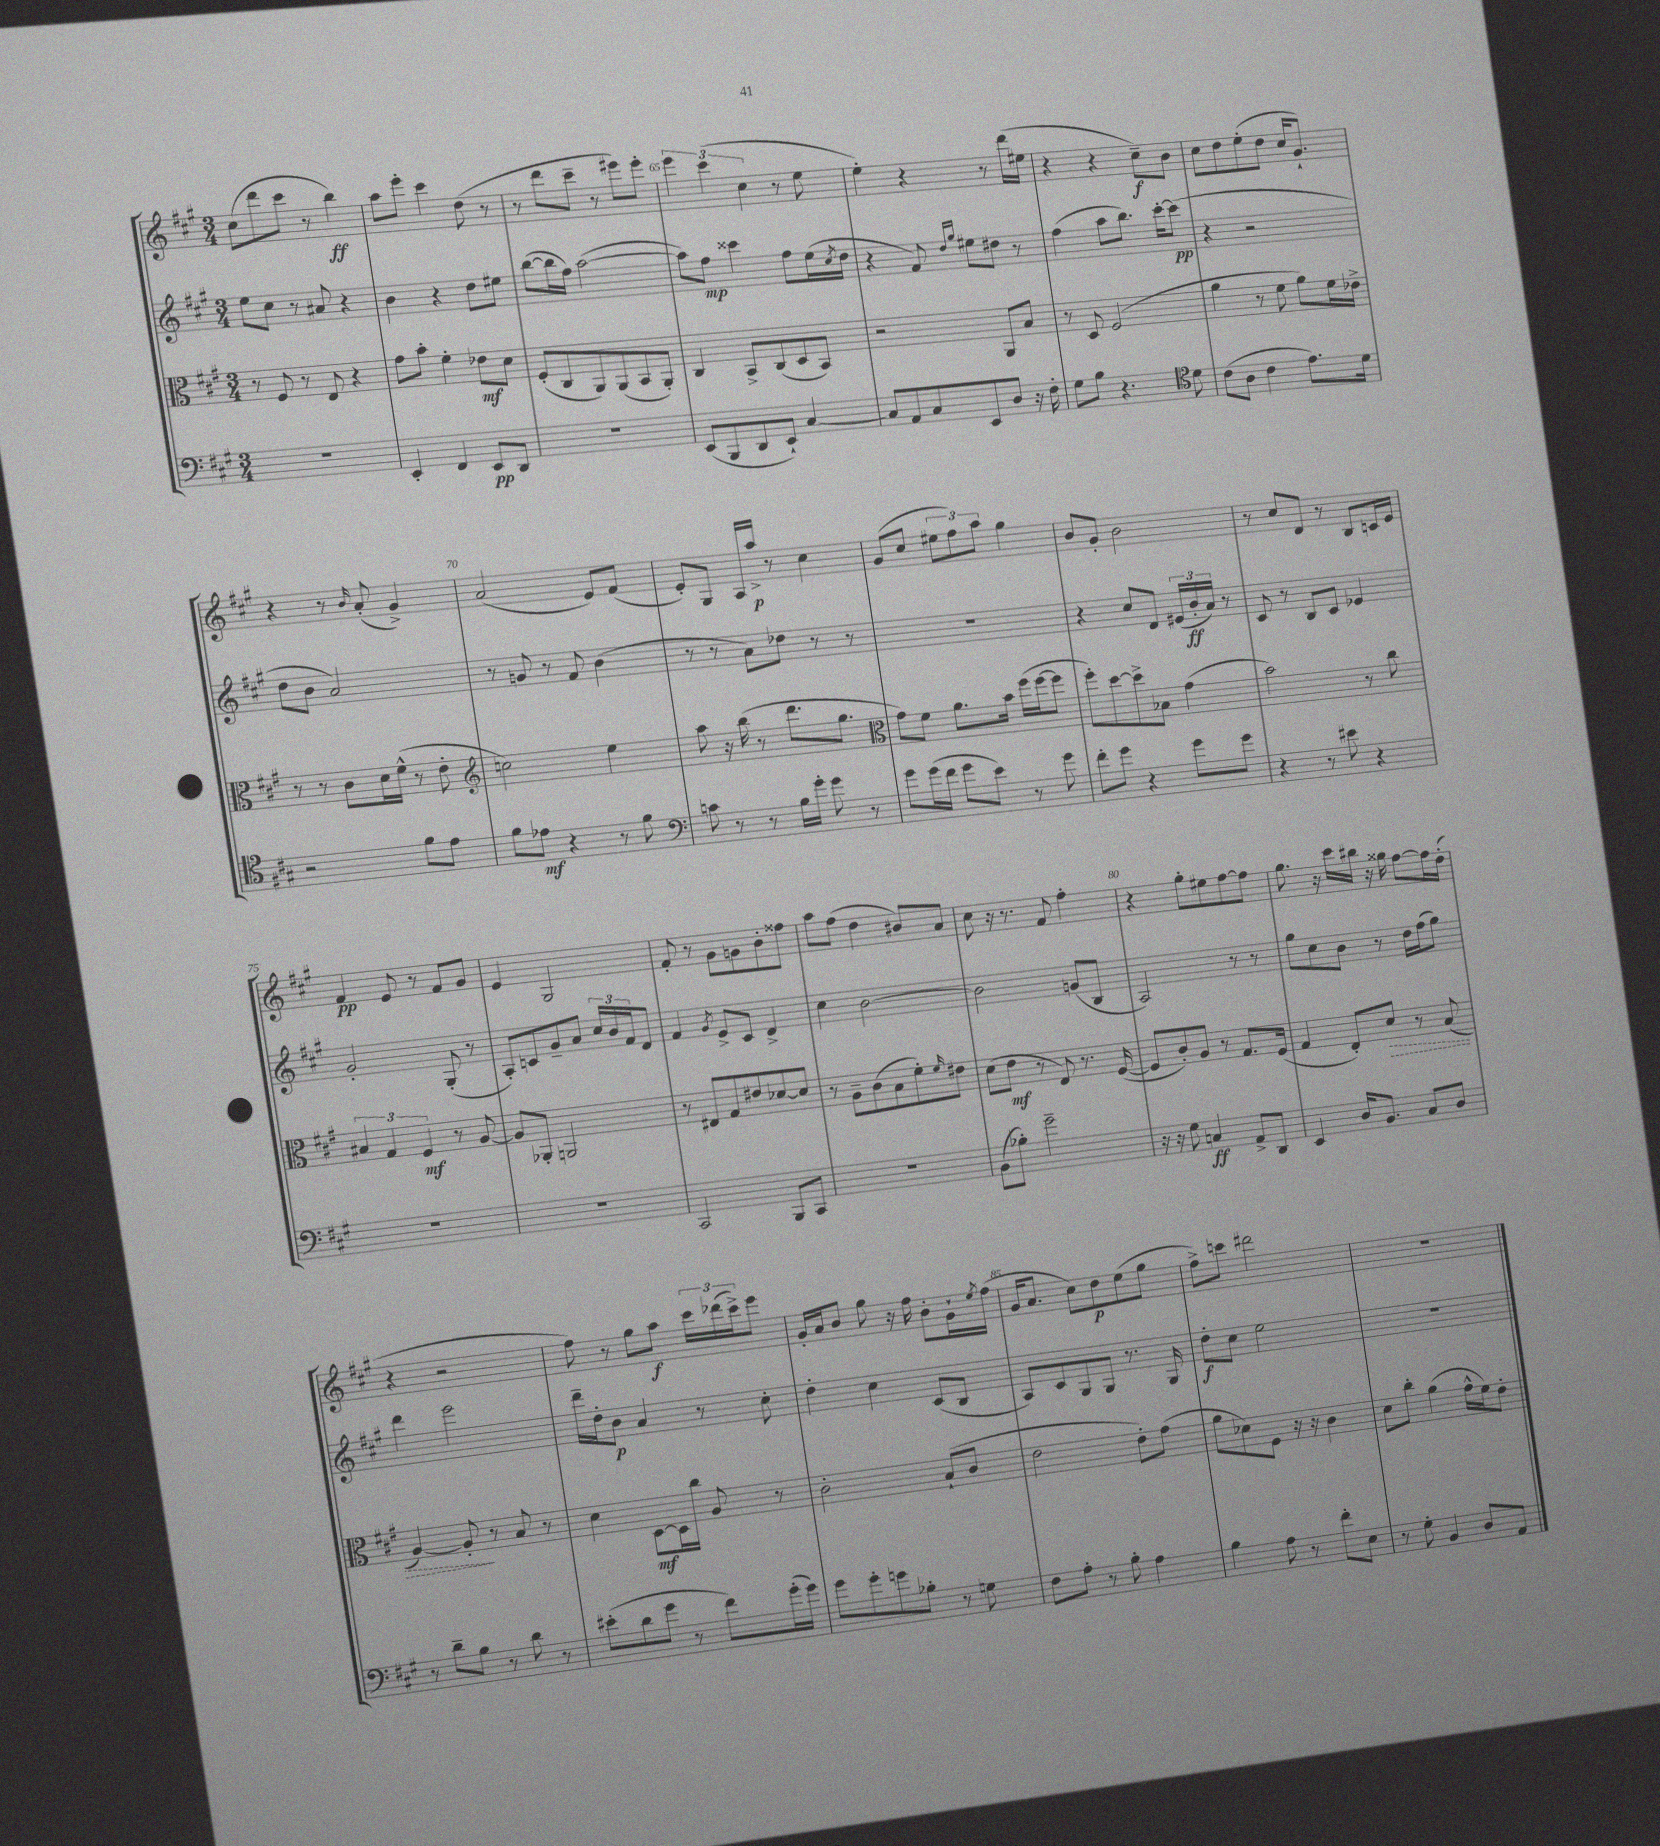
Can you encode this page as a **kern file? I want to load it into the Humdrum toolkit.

**kern	**kern	**kern	**kern
*staff4	*staff3	*staff2	*staff1
*clefF4	*clefC3	*clefG2	*clefG2
*k[f#c#g#]	*k[f#c#g#]	*k[f#c#g#]	*k[f#c#g#]
*M3/4	*M3/4	*M3/4	*M3/4
2.r	8r	8ee	(8cc#
.	8F#	8cc#	8ddd
.	8r	8r	8ccc#
.	8E	8a#	8r
.	4r	4r	4bb)
=	=	=	=
4EE'	8g#	4b	8aa
.	8b'	.	8eee'
4FF#	4f#'	4r	4ccc#
8EE	8e-	8dd	(8dd
8DD	8d	8ee#	8r
=	=	=	=
2.r	(8F#'	([8bb	8r
.	8C#	16bb]	8ddd
.	.	16ff#)	.
.	8AA)	([2aa	8ccc#~
.	(8AA	.	8r
.	8BB	.	8eee#)
.	8AA')	.	8eee#'
=	=	=	=
(8EE	4C#	8aa])	6eee
8BBB	.	8ff#	.
.	.	.	(6ccc#
8DD	8BB^	4ccc##	.
.	.	.	6cc#
8EE`)	(8C#	.	.
[4C#	8D	8ff#	8r
.	8BB)	(16ee	8ee
.	.	8qcc#	.
.	.	16dd	.
=	=	=	=
8C#]	2r	4r	4ee')
8AA	.	.	.
8C#	.	8f#)	4r
.	.	16qqdd	.
.	.	16qqgg#	.
8EE	.	8ee#	.
8D	8AA	8dd#	8r
16r	8B	8r	(16ddd
16F#'	.	.	16ee#
=	=	=	=
8G#	8r	(4ff#	4r
8B	8D	.	.
4.r	(2F#	8aa	4r
.	.	8.bb)	.
.	.	.	8cc#~)
.	.	[16ccc#'	.
*clefC4	*	*	*
8d	.	(8ccc#]	8b
=	=	=	=
(8c#	4a	4r	8cc#
8A	.	.	8dd
4c#	8r	2r	(8ee'
.	8f#	.	8dd
8.e)	8a)	.	16cc#
.	.	.	8.g#`)
.	16f#	.	.
16d	16e-^	.	.
=	=	=	=
2r	8r	8dd	4r
.	8r	8b	.
.	8c#	2a)	8r
.	.	.	16qqb
.	16d	.	(8a'
.	(16f#^^	.	.
8f#	8r	.	4g#^)
8e	8e'	.	.
=	=	=	=
*	*clefG2	*	*
8f#	2cc)	8r	(2a
8e-	.	8g	.
4r	.	8r	.
.	.	8f#	.
8r	4ee	(4b	8e)
8f#	.	.	(8f#
=	=	=	=
*clefF4	*	*	*
8c	8aa	8r	8e')
8r	16r	8r	8G#
.	(16bb	.	.
8r	8r	8a)	16A
.	.	.	16aa^
16B	8.ddd	8dd-	8r
16g#'	.	.	.
8g#	.	8r	4cc#
.	8.gg#	.	.
8r	.	8r	.
=	=	=	=
*	*clefC3	*	*
8g#	8g#)	2.r	(8g#
(16g#	8f#	.	8cc#
16f#	.	.	.
8g#	8.a	.	12ee#
.	.	.	12ff#)
8e)	.	.	.
.	.	.	12aa
.	16b	.	.
8r	(16ff#	.	4gg#
.	[16ff#	.	.
8g#	8ff#]	.	.
=	=	=	=
8f#'	8ff#')	4r	8b
8g#	[8dd	.	8g#'
4r	8dd^]	8cc#	2b
.	8B-	8d	.
8g#	(4g#	(24e#	.
.	.	24b'	.
.	.	24a)	.
8g#	.	8r	.
=	=	=	=
4r	2b)	8c#	8r
.	.	8r	8cc#
8r	.	8B	8d
8e#	.	8c#	8r
4r	8r	4e-	8B
.	8cc#	.	16c
.	.	.	16e
=	=	=	=
2.r	6B#	2g#'	4f#
.	6G#	.	.
.	.	.	8e
.	6F#	.	.
.	.	.	8r
.	8r	(8G#'	8f#
.	[8A	8r	8g#
=	=	=	=
2.r	8A]	8A')	4e
.	8AA-'	8c	.
.	2AA	8g#~	2G#
.	.	8a	.
.	.	24cc#	.
.	.	24b	.
.	.	24f#	.
.	.	8d	.
=	=	=	=
2CC#	8r	4f#	8f#'
.	8E#	.	8r
.	.	8qg#	.
.	8G#	8e^	8g#
.	8e#	8c#	8g
8BBB	[8d-	4d^	8b'
8CC#	8d-]	.	8ff##
=	=	=	=
2.r	8r	4cc#	8aa
.	8A~	.	(8ff#
.	(8c#	[2b	4dd
.	8B	.	.
.	8f#')	.	8b#)
.	16qqf#	.	.
.	8e#	.	8a
=	=	=	=
(8BB	(8d	2b]	8cc#
8B-')	8e	.	16r
.	.	.	8.r
2g#~	8r	.	.
.	8E)	.	8f#
.	8.r	(8g	4ff#'
.	.	8B	.
.	([16F#	.	.
=	=	=	=
16r	8F#]	2A)	4r
16r	.	.	.
8G#	8c#')	.	.
4C	8A	.	8gg#'
.	8r	.	8ee#
8AA^	8.G#	8r	[8ff#
8DD	.	8r	8ff#]
.	(16F#	.	.
=	=	=	=
4EE	4G#	8gg#	8.gg#
.	.	8cc#	.
.	.	.	16r
16D	8E')	8b	16ccc#
8.BB	.	.	16bb#
.	8d	8r	16r
.	.	.	16gg##
8C#	8r	16dd	[8ff#
.	.	(16ff#	.
8D	(8B	8gg#)	16ff#]
.	.	.	(16dd'
=	=	=	=
8r	[4A)	4ddd	4r
8d~	.	.	.
8B	8A']	2eee	2r
8r	8r	.	.
8d	8B	.	.
8r	8r	.	.
=	=	=	=
(8e#'	4d	16ddd~	8ff#)
.	.	16dd'	.
8d	.	8b	8r
8g#	[8D	4a	8gg#
8r	16D]	.	8aa
.	16cc#	.	.
8f#)	8A	8r	24ccc#
.	.	.	(24ddd-
.	.	.	24ccc#^)
(16g#'	8r	8cc#'	8eee
16g#)	.	.	.
=	=	=	=
8g#	2c#'	4dd'	16g#'
.	.	.	16a
8g#'	.	.	8b
8g	.	4cc#	8gg#
8B-'	.	.	16r
.	.	.	16ff#
8r	(8B`	(8c#	8b'
8G	8c#	8B	16g#`
.	.	.	8qee
.	.	.	(16ff#
=	=	=	=
8F#	2e	8A)	16g#
.	.	.	8.a
8A'	.	8c#	.
8r	.	8G#	8cc#)
8B'	.	8G#	8dd
4A	8e')	8.r	(8ee
.	(8g#	.	8gg#
.	.	16G#	.
=	=	=	=
4B	8a	8dd'	8ff#^)
.	8d-)	8cc#	8ccc
8A	8F#	2ee	2ddd#
8r	16r	.	.
.	16r	.	.
8f#'	4c#	.	.
8E	.	.	.
=	=	=	=
8r	8d	2.r	2.r
8G#'	8cc#'	.	.
4BB	(4a	.	.
8D	16g#^^	.	.
.	16f#)	.	.
8AA	8e'	.	.
==	==	==	==
*-	*-	*-	*-
